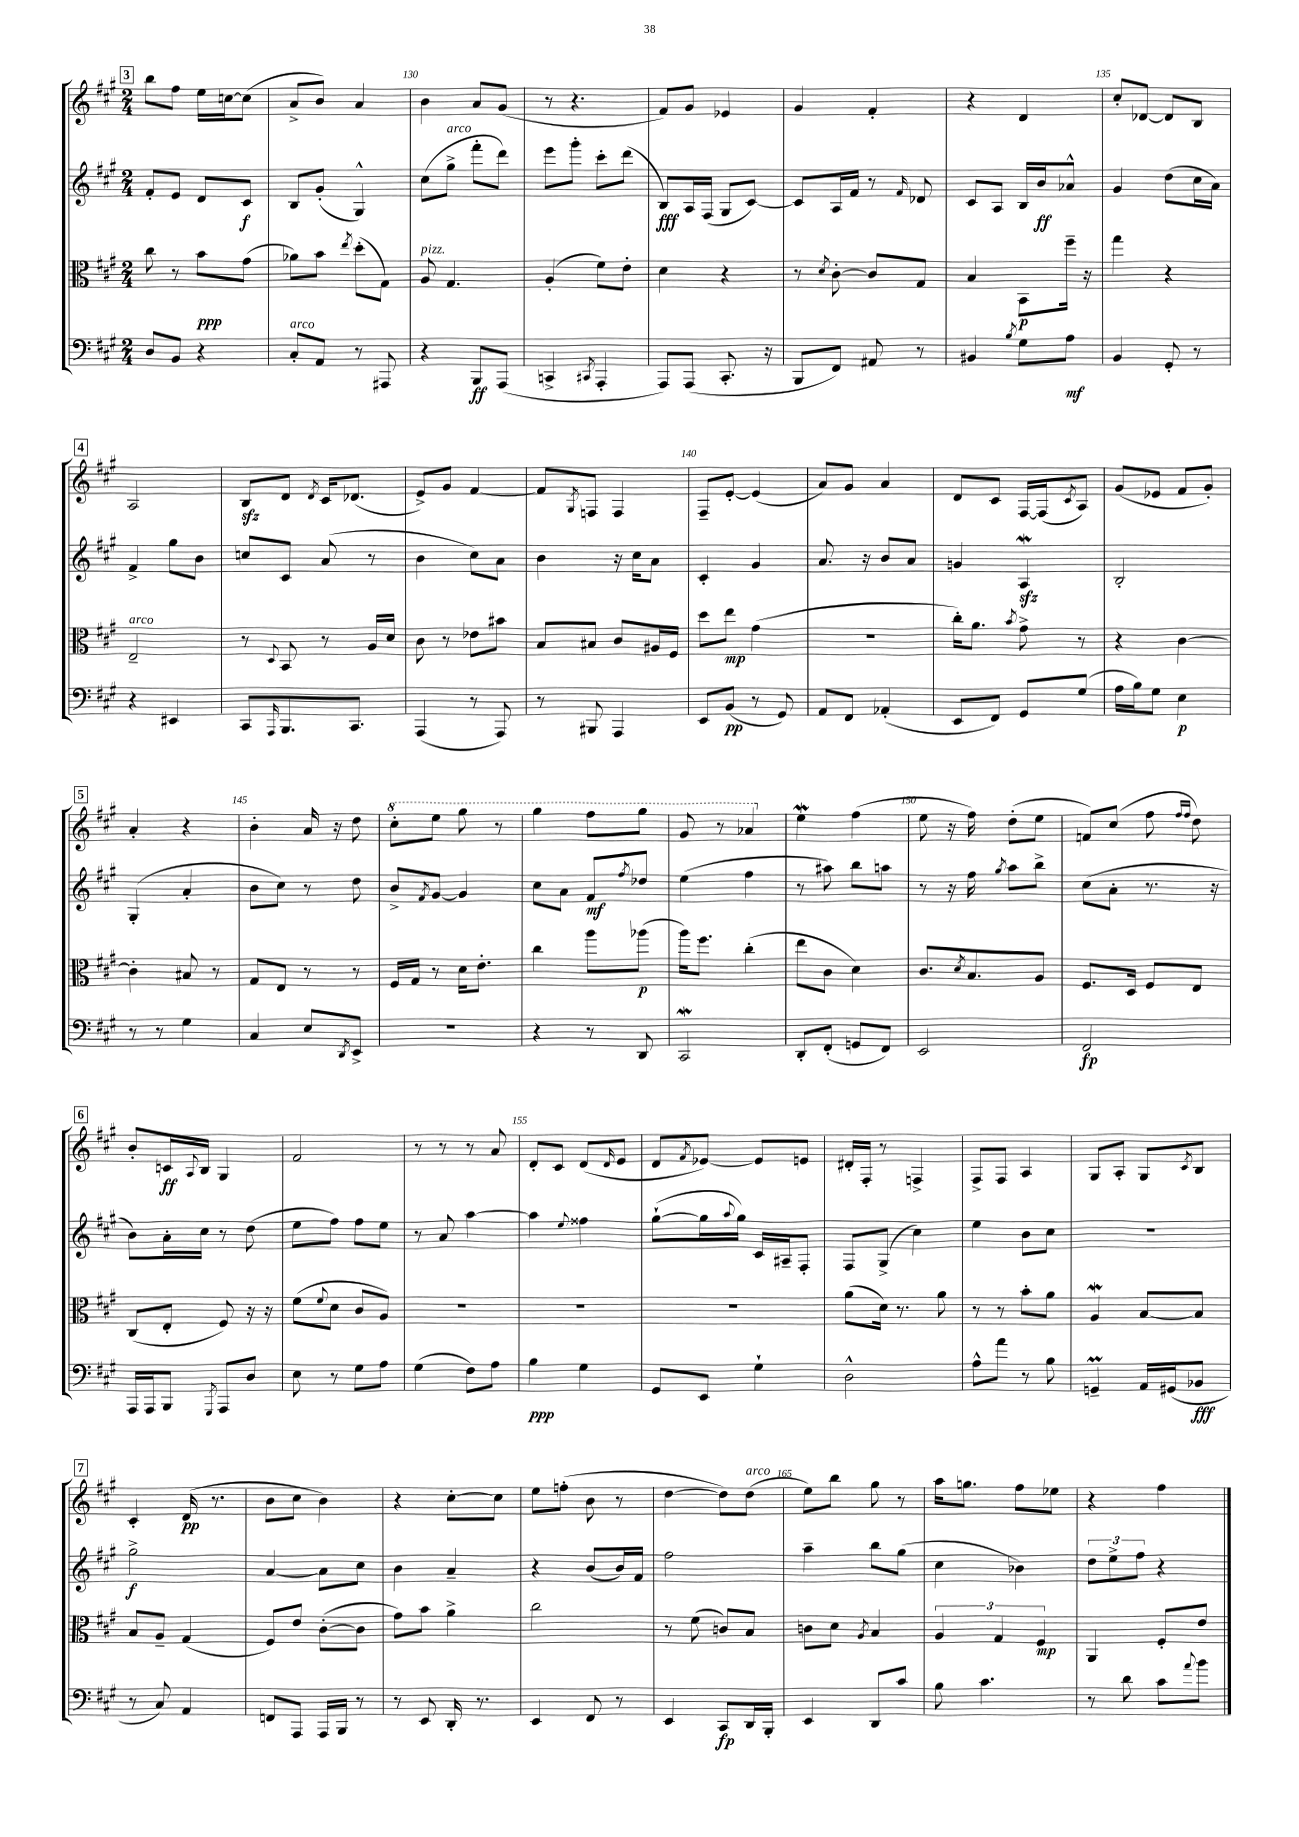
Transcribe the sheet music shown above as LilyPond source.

<<
\new StaffGroup <<
\new Staff = "s0" {
    \clef treble \key a \major \numericTimeSignature \time 2/4
    \mark \markup { \box "3" } b''8 fis''8 e''16 c''16~ c''8( |
    a'8-> b'8) a'4 |
    b'4 a'8 gis'8( |
    r8 r4. |
    fis'8) gis'8 ees'4 |
    gis'4 fis'4-. |
    r4 d'4 |
    cis''8-. des'8~ des'8 b8 |
    \mark \markup { \box "4" } a2 |
    b8\sfz d'8 \acciaccatura { d'8 } cis'16 des'8.( |
    e'8->) gis'8 fis'4~ |
    fis'8 \acciaccatura { gis8 } f8 f4 |
    fis8-- e'8~-. e'4( |
    a'8) gis'8 a'4 |
    d'8 cis'8 fis16~ fis16( \acciaccatura { cis'8 } a8) |
    gis'8( ees'8 fis'8 gis'8-.) |
    \mark \markup { \box "5" } a'4-. r4 |
    b'4-. a'16 r16 d''8 |
    \ottava #1 cis'''8-. e'''8 gis'''8 r8 |
    gis'''4 fis'''8 gis'''8 |
    gis''8 r8 aes''4 \ottava #0 |
    e''4\mordent fis''4( |
    e''8 r16 fis''16) d''8-.( e''8 |
    f'8) cis''8( fis''8 \grace { fis''16 fis''16 } d''8) |
    \mark \markup { \box "6" } b'8-. c'16\ff \appoggiatura { a8 } b16 gis4 |
    fis'2 |
    r8 r8 r8 a'8 |
    d'8-. cis'8 d'8( \grace { d'16 } e'8 |
    d'8 \acciaccatura { fis'8 } ees'8~) ees'8 e'8 |
    dis'16-. fis16-. r8 f4-> |
    fis8-> fis8 a4 |
    gis8 a8-. gis8 \acciaccatura { cis'8 } b8 |
    \mark \markup { \box "7" } cis'4-. d'16\pp( r8. |
    b'8 cis''8 b'4) |
    r4 cis''8~-. cis''8 |
    e''8 f''8-.( b'8 r8 |
    d''4~ d''8) d''8^\markup { \italic "arco" }( |
    e''8) b''8 gis''8 r8 |
    a''16 g''8. fis''8 ees''8 |
    r4 fis''4 \bar "|." |
}
\new Staff = "s1" {
    \clef treble \key a \major \numericTimeSignature \time 2/4
    \mark \markup { \box "3" } fis'8-. e'8 d'8 cis'8\f |
    b8 gis'8-.( gis4-^) |
    cis''8( gis''8->^\markup { \italic "arco" } fis'''8-. d'''8) |
    e'''8 gis'''8-. cis'''8-. d'''8( |
    b8\fff) a16 fis16( gis8 cis'8~) |
    cis'8 a16 fis'16 r8 \grace { fis'16 } des'8 |
    cis'8 a8 b16 b'16\ff aes'8-^ |
    gis'4 d''8( cis''16 a'16) |
    \mark \markup { \box "4" } fis'4-> gis''8 b'8 |
    c''8 cis'8 a'8( r8 |
    b'4 cis''8) a'8 |
    b'4 r16 cis''16 a'8 |
    cis'4-. gis'4 |
    a'8. r16 b'8 a'8 |
    g'4 a4\mordent\sfz |
    b2-. |
    \mark \markup { \box "5" } gis4-.( a'4-. |
    b'8 cis''8) r8 d''8 |
    b'8-> \acciaccatura { fis'8 } gis'8~ gis'4 |
    cis''8 a'8 fis'8\mf \acciaccatura { fis''8 } des''8 |
    e''4( fis''4 |
    r8 ais''8) b''8 a''8 |
    r8 r16 fis''16 \acciaccatura { gis''8 } a''8 b''8-> |
    cis''8( a'8-. r8. r16 |
    \mark \markup { \box "6" } b'8) a'16-. cis''16 r8 d''8( |
    e''8 fis''8) fis''8 e''8 |
    r8 a'8 a''4~ |
    a''4 \appoggiatura { e''8 } fisis''4 |
    gis''8~-!( gis''16 \appoggiatura { a''8 } gis''16) cis'16 ais16-- fis8-. |
    fis8 gis8->( cis''4) |
    e''4 b'8 cis''8 |
    r2 |
    \mark \markup { \box "7" } gis''2->\f |
    a'4~ a'8 cis''8 |
    b'4 a'4-- |
    r4 b'8( b'16) fis'16 |
    fis''2 |
    a''4-- b''8 gis''8( |
    cis''4 bes'4) |
    \tuplet 3/2 { d''8 e''8-> fis''8 } r4 \bar "|." |
}
\new Staff = "s2" {
    \clef alto \key a \major \numericTimeSignature \time 2/4
    \mark \markup { \box "3" } cis''8 r8 b'8\ppp gis'8( |
    aes'8) b'8 \acciaccatura { e''8 } d''8-.( gis8) |
    a8^\markup { \italic "pizz." } gis4. |
    a4-.( fis'8) e'8-. |
    d'4 r4 |
    r8 \acciaccatura { d'8 } cis'8~-. cis'8 gis8 |
    b4 b,8\p fis''16-- r16 |
    gis''4 r4 |
    \mark \markup { \box "4" } e2--^\markup { \italic "arco" } |
    r8 \appoggiatura { d8 } b,8 r8 a16 d'16 |
    cis'8 r8 ees'8 bis'8 |
    b8 bis8 cis'8 ais16 fis16 |
    d''8 e''8\mp gis'4( |
    R2 |
    cis''16-.) a'8. \acciaccatura { b'8 } gis'8-> r8 |
    r4 cis'4~ |
    \mark \markup { \box "5" } cis'4-. bis8 r8 |
    gis8 e8 r8 r8 |
    fis16 gis16 r8 d'16 e'8.-. |
    cis''4 a''8 aes''8\p( |
    a''16) fis''8. cis''4-.( |
    e''8 cis'8 d'4) |
    cis'8. \acciaccatura { d'8 } b8. a8 |
    fis8. d16 fis8 e8 |
    \mark \markup { \box "6" } cis8( e8-. fis8) r16 r16 |
    fis'8( \appoggiatura { fis'8 } d'8 cis'8 a8) |
    R2 |
    R2 |
    R2 |
    a'8( d'16) r8. a'8 |
    r8 r8 b'8-. a'8 |
    a4\mordent b8~ b8 |
    \mark \markup { \box "7" } b8 a8-- gis4( |
    fis8) e'8 cis'8~-.( cis'8 |
    gis'8) b'8 a'4-> |
    cis''2 |
    r8 fis'8( c'8) b8 |
    c'8 d'8 \acciaccatura { a8 } b4 |
    \tuplet 3/2 { a4 gis4 fis4\mp } |
    a,4 fis8-. e'8 \bar "|." |
}
\new Staff = "s3" {
    \clef bass \key a \major \numericTimeSignature \time 2/4
    \mark \markup { \box "3" } d8 b,8 r4 |
    cis8-.^\markup { \italic "arco" } a,8 r8 ais,,8 |
    r4 b,,8\ff a,,8( |
    c,4-> \acciaccatura { cis,8 } a,,4-. |
    a,,8) a,,8( cis,8.-. r16 |
    b,,8 fis,8) ais,8 r8 |
    bis,4 \acciaccatura { b8 } gis8 a8\mf |
    b,4 gis,8-. r8 |
    \mark \markup { \box "4" } r4 eis,4 |
    cis,8 \grace { a,,16 } b,,8. cis,8. |
    a,,4( r8 a,,8) |
    r8 bis,,8 a,,4 |
    e,8 b,8\pp( r8 gis,8) |
    a,8 fis,8 aes,4-.( |
    e,8 fis,8) gis,8 gis8( |
    a16 b16) gis8 e4\p |
    \mark \markup { \box "5" } r8 r8 gis4 |
    cis4 e8 \acciaccatura { d,8 } e,8-> |
    r2 |
    r4 r8 d,8 |
    cis,2\mordent |
    d,8-. fis,8-.( g,8 fis,8) |
    e,2 |
    fis,2\fp |
    \mark \markup { \box "6" } a,,16 a,,16 b,,8 \acciaccatura { gis,,8 } a,,8 d8 |
    e8 r8 gis8 a8 |
    gis4( fis8) a8 |
    b4\ppp gis4 |
    gis,8 e,8 gis4-! |
    d2-^ |
    a8-^ a'8 r8 b8 |
    g,4--\prall a,16 gis,16( bes,8\fff |
    \mark \markup { \box "7" } r8 cis8) a,4 |
    f,8 a,,8 a,,16 b,,16 r8 |
    r8 e,8 d,16-. r8. |
    e,4 fis,8 r8 |
    e,4 cis,8\fp d,16 b,,16-. |
    e,4 d,8 cis'8 |
    b8 cis'4. |
    r8 d'8 cis'8 \appoggiatura { a'8 } b'8 \bar "|." |
}
>>
>>
\layout { \context { \Score currentBarNumber = #128 \override BarNumber.break-visibility = ##(#f #t #t) barNumberVisibility = #(every-nth-bar-number-visible 5) } }
